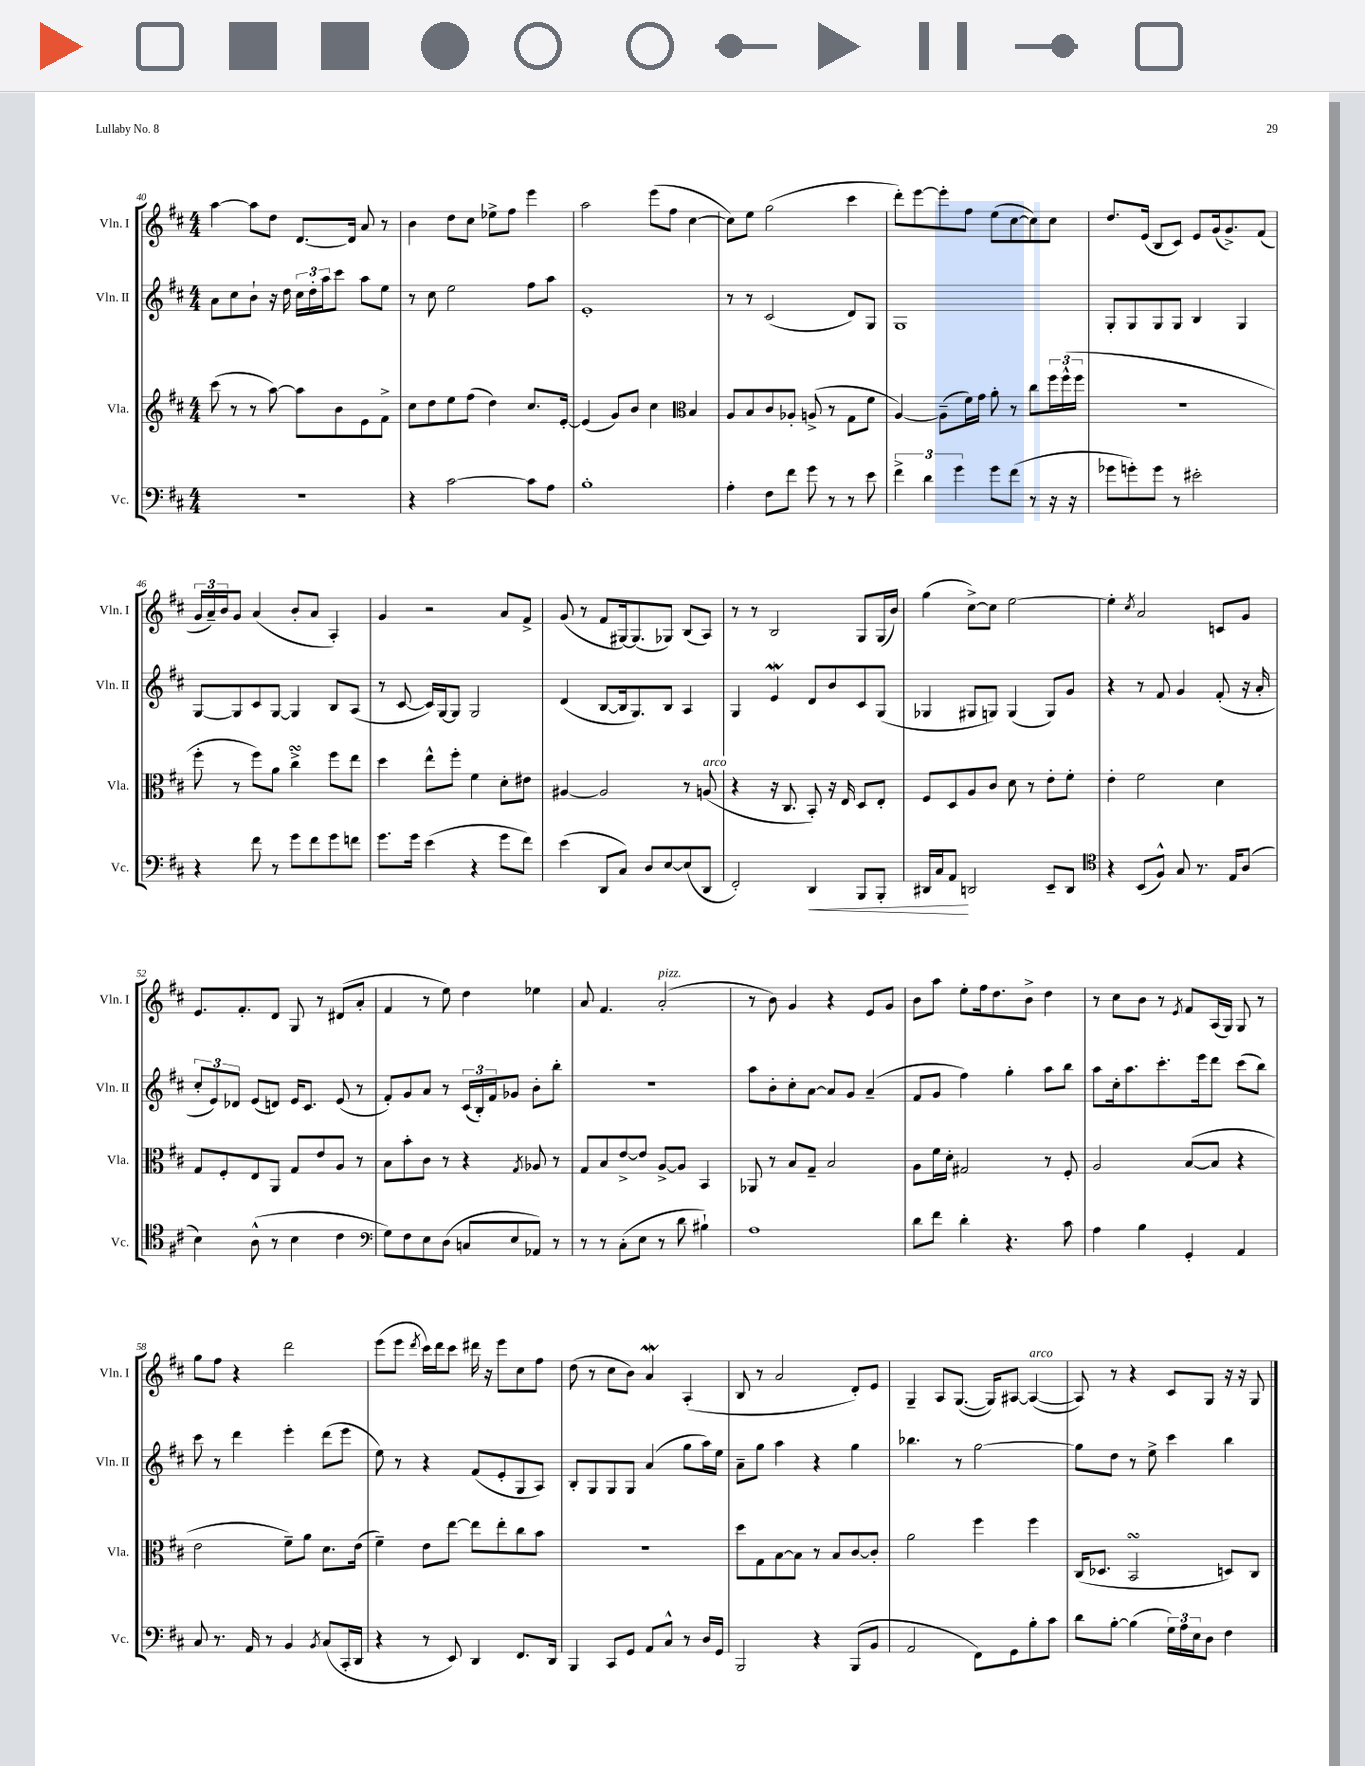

**kern	**dynam	**kern	**kern	**kern
*part4	*part4	*part3	*part2	*part1
*staff4	*staff4	*staff3	*staff2	*staff1
*I"Vc.	*	*I"Vla.	*I"Vln. II	*I"Vln. I
*I'Vc.	*	*I'Vla.	*I'Vln. II	*I'Vln. I
*clefF4	*	*clefG2	*clefG2	*clefG2
*k[f#c#]	*	*k[f#c#]	*k[f#c#]	*k[f#c#]
*M4/4	*	*M4/4	*M4/4	*M4/4
=40	=40	=40	=40	=40
1r	.	(8ccc#\	8a\L	[4aa\
.	.	8r	8cc#\	.
.	.	8r	8b`\J	8aa\L]
.	.	[8aa\)	16r	8dd\J
.	.	.	16dd\	.
.	.	8aa\L]	24cc#\LL	[8.d/L
.	.	.	24dd'\	.
.	.	.	24aa\J	.
.	.	8b\	8ccc#\J	.
.	.	.	.	16d/Jk]
.	.	8e\	8aa\L	8a/
.	.	8f#^\J	8ee\J	8r
=41	=41	=41	=41	=41
4r	.	8cc#\L	8r	4b\
.	.	8dd\	8cc#\	.
[2c#\	.	8ee\	2ee\	8dd\L
.	.	(8ff#\J	.	8cc#\J
.	.	4dd\)	.	8ee-X^\L
.	.	.	.	8ff#\J
8c#\L]	.	8.cc#/L	8ff#\L	4eee\
8A\J	.	.	8aa\J	.
.	.	[16e'/Jk	.	.
=42	=42	=42	=42	=42
1B'	.	(4e/]	1e'	2aa\
.	.	8g/L)	.	.
.	.	8b/J	.	.
.	.	4cc#\	.	(8eee\L
.	.	.	.	8ff#\J
*	*	*clefC3	*	*
.	.	4B/	.	[4cc#\
=43	=43	=43	=43	=43
4A'\	.	8A/L	8r	8cc#\L])
.	.	8B/	8r	8ee\J
8F#\L	.	8c#/	(2c#/	(2gg\
8f#\J	.	8A-X'/J	.	.
8g\	.	(8An^/	.	.
8r	.	8r	.	.
8r	.	8G\L	8d/L)	4ccc#\
8e\	.	8f#\J	8G/J	.
=44	=44	=44	=44	=44
6f#^\	.	[4A/)	1G	8ddd'\L)
.	.	.	.	[8eee\
6d\	.	.	.	.
.	.	(8A~\L]	.	8eee'\]
6g\	.	.	.	.
.	.	16f#\L)	.	8ff#\J
.	.	16g\JJ	.	.
8g\L	.	8a'\	.	(8ee\L
(8f#\J	.	8r	.	[8cc#\
8r	.	8cc#\L	.	8cc#\])
16r	.	24ff#\L	.	8cc#\J
.	.	(24ff#^^\	.	.
16r	.	.	.	.
.	.	24ff#\JJ	.	.
=45	=45	=45	=45	=45
8g-X\L	.	1r	8G'/L	8.dd/L
8gn'\)	.	.	8G/	.
.	.	.	.	(16e/Jk
8g\J	.	.	8G/	8B/L
8r	.	.	8G/J	8c#/J)
2e#X'\	.	.	4B/	8e/L
.	.	.	.	(16g/k
.	.	.	.	8.g^/)
.	.	.	4G/	.
.	.	.	.	(8f#/J
!!LO:LB:g=z
=46	=46	=46	=46	=46
4r	.	8ff#'\	[8G/L	24g/LL
.	.	.	.	24a~/)
.	.	.	.	24b/J
.	.	8r	8G/]	8g/J
8f#\	.	8ff#\L)	8c#/	(4a/
8r	.	8a\J	[8G/J	.
8g\L	.	4cc#sSsS^\	4G/]	8b'/L
8f#\	.	.	.	8a/J
8g\	.	8ff#\L	8B/L	4A'/)
8fn\J	.	8ee\J	(8A/J	.
=47	=47	=47	=47	=47
8.g\L	.	4dd\	8r	4g/
.	.	.	[8c#/	.
16g\Jk	.	.	.	.
(4e\	.	8ee^^\L	16c#/LL])	2r
.	.	.	[16G/J	.
.	.	8ff#'\J	8G/J]	.
4r	.	4f#\	2G/	.
8g\L	.	8d'\L	.	8a/L
8f#\J)	.	8e#X\J	.	8f#^/J
=48	=48	=48	=48	=48
(4e\	.	[4A#X/	(4d/	(8g/
.	.	.	.	8r
8DD/L	.	2A#/]	[8B/L	8f#/L
8C#/J)	.	.	16B/k]	[16G#X/k)
.	.	.	8.G/)	(8.G#/]
8D/L	.	.	.	.
[8E/	.	.	8B/J	8G-X/J)
(8E/]	.	8r	4A/	(8B/L
!	!	!LO:TX:a:i:t=arco	!	!
8DD/J	.	(8An/	.	8A/J)
=49	=49	=49	=49	=49
2FF#'/)	.	4r	4G/	8r
.	.	.	.	8r
.	.	16r	4eW/	2B/
.	.	8.C#/	.	.
!	!LO:HP:b	!	!	!
4DD/	<	8BB'/)	8d/L	.
.	.	16r	8b/	.
.	.	16E/	.	.
8BBB/L	.	8D/L	8c#/	8G/L
8BBB'/J	.	8E'/J	(8G/J	(16G/L
.	.	.	.	16b/JJ)
=50	=50	=50	=50	=50
16DD#X/LL	.	8F#/L	4G-X/	(4gg\
16C#/J	.	.	.	.
8AA/J	.	8D/	.	.
2DDn/	[	8A/	8G#X/L	[8cc#^\L)
.	.	8c#/J	8Gn/J)	8cc#\J]
.	.	8d\	(4G/	[2ee\
.	.	8r	.	.
8EE~/L	.	8e'\L	8G/L)	.
8DD/J	.	8f#'\J	8g/J	.
=51	=51	=51	=51	=51
*clefC4	*	*	*	*
4r	.	4e'\	4r	4ee'\]
.	.	.	.	8qcc#/
(8BB/L	.	2f#\	8r	2a/
8F#^^/J)	.	.	8f#/	.
8G/	.	.	4g/	.
8.r	.	.	.	.
.	.	4d\	(8f#'/	8cn/L
16E/KL	.	.	.	.
(8A/J	.	.	16r	8g/J
.	.	.	16a'/	.
!!LO:LB:g=z
=52	=52	=52	=52	=52
4B\)	.	8G/L	12cc#'/L	8.e/L
.	.	.	12e/)	.
.	.	8F#'/	.	.
.	.	.	12d-X/J	.
.	.	.	.	8.f#'/
(8A^^\	.	8E/	(8e/L	.
8r	.	8AA/J	8dn/J)	8d/J
4B\	.	8G/L	16e/KL	8G/
.	.	.	8.c#/J	.
.	.	8e/	.	8r
4c#\	.	8A/J	(8e/	(8d#X/L
.	.	8r	8r	8a'/J
=53	=53	=53	=53	=53
*clefF4	*	*	*	*
8G\L)	.	8B\L	8f#'/L)	4f#/
8F#\	.	8b'\	8g/	.
8E\	.	8c#\J	8a/J	8r
(8D\J	.	8r	8r	8ee\)
8Cn/L	.	4r	(24c#/LL	4dd\
.	.	.	24B'/)	.
.	.	.	24f#/J	.
8E/	.	.	8g-X/J	.
.	.	8qG/	.	.
8AA-X/J)	.	8A-X/	8b'\L	4ee-X\
8r	.	8r	8bb'\J	.
=54	=54	=54	=54	=54
8r	.	8G/L	1r	8a/
8r	.	8B/	.	4.f#/
(8C#'\L	.	[8e^/	.	.
8E\J	.	8e/J]	.	.
!	!	!	!	!LO:TX:a:i:t=pizz.
8r	.	[8A^/L	.	(2a'/
8d\	.	8A/J]	.	.
4B#X`\)	.	4BB/	.	.
=55	=55	=55	=55	=55
1A	.	8AA-X/	8aa\L	8r
.	.	8r	8b'\	8b\)
.	.	8B/L	8cc#'\	4g/
.	.	8G~/J	[8a\J	.
.	.	2B/	8a/L]	4r
.	.	.	8g/J	.
.	.	.	(4a~/	8e/L
.	.	.	.	8g/J
=56	=56	=56	=56	=56
8d\L	.	8A\L	8f#/L	8b\L
8f#\J	.	16f#\L	8g/J	8aa\J
.	.	16d'\JJ	.	.
4d'\	.	2G#X/	4ff#\)	8ee'\L
.	.	.	.	16ff#\k
.	.	.	.	8.dd\
4.r	.	.	4gg'\	.
.	.	.	.	8b^\J
.	.	8r	8aa\L	4dd\
8c#\	.	8F#'/	8bb\J	.
=57	=57	=57	=57	=57
4A\	.	2A/	8aa\L	8r
.	.	.	16cc#'\k	8cc#\L
.	.	.	8.aa\	.
4B\	.	.	.	8b\J
.	.	.	8.ccc#'\	8r
.	.	.	.	8qe/
4GG'/	.	([8B/L	.	8f#/L
.	.	.	16eee\k	.
.	.	8B/J]	8ddd\J	(16A/L
.	.	.	.	16G/JJ)
4AA/	.	4r	(8ccc#\L	8G/
.	.	.	8bb\J)	8r
!!LO:LB:g=z
=58	=58	=58	=58	=58
8C#/	.	2e\	8ccc#\	8gg\L
8.r	.	.	8r	8ff#\J
.	.	.	4ddd\	4r
16AA/	.	.	.	.
8r	.	.	.	.
4BB/	.	8f#~\L)	4eee'\	2ddd\
.	.	8a\J	.	.
8qBB/	.	.	.	.
(8C#/L	.	8.d\L	(8ddd\L	.
16CC#'/L	.	.	8eee\J	.
16DD/JJ	.	(16e\Jk	.	.
=59	=59	=59	=59	=59
4r	.	4f#~\)	8ee\)	(8eee\L
.	.	.	8r	8eee\J
.	.	.	.	8qddd/
8r	.	8e\L	4r	16ccc#\LL)
.	.	.	.	16ddd\J
8EE/)	.	[8ee\J	.	8ccc#\J
4DD/	.	8ee\L]	(8f#/L	16ddd#X\
.	.	.	.	16r
.	.	8ee'\	8e'/	8eee\L
8.FF#/L	.	8cc#\	8G/	8cc#\
.	.	8b\J	8A/J)	8ff#\J
16DD/Jk	.	.	.	.
=60	=60	=60	=60	=60
4BBB/	.	1r	8B'/L	(8dd\
.	.	.	8G/	8r
8CC#/L	.	.	8G/	8cc#\L
8GG/J	.	.	8G/J	8b\J)
8AA/L	.	.	(4a/	4aW/
8C#^^/J	.	.	.	.
8r	.	.	8gg\L	(4A'/
16D/LL	.	.	16aa\L)	.
16GG/JJ	.	.	16ee\JJ	.
=61	=61	=61	=61	=61
2BBB/	.	8dd\L	8a~\L	8B/
.	.	8G\	8gg\J	8r
.	.	[8B\	4aa\	2a/
.	.	8B\J]	.	.
4r	.	8r	4r	.
.	.	8B/L	.	.
(8BBB/L	.	[8c#/	4gg\	8d'/L)
8BB/J	.	8c#'/J]	.	8e/J
=62	=62	=62	=62	=62
2AA/	.	2a\	4.bb-X\	4G~/
.	.	.	.	8A/L
.	.	.	8r	([8.G/J
8FF#\L)	.	4ff#\	[2gg\	.
.	.	.	.	16G/KL])
8GG\	.	.	.	[8A#X/J
!	!	!	!	!LO:TX:a:i:t=arco
8B'\	.	4ff#\	.	(4A#/_
8c#\J	.	.	.	.
=63	=63	=63	=63	=63
8d\L	.	(16C#/KL	8gg\L]	8A#/])
.	.	8.D-X/J	.	.
[8B'\J	.	.	8dd\J	8r
(4B\]	.	2BBsSSS/	8r	4r
.	.	.	8ee^\	.
24G\LL)	.	.	4ccc#\	8c#/L
24A\	.	.	.	.
24E\J	.	.	.	.
8D\J	.	.	.	8G/J
4F#\	.	8Dn/L)	4bb\	16r
.	.	.	.	16r
.	.	8C#/J	.	8G/
==	==	==	==	==
*-	*-	*-	*-	*-
